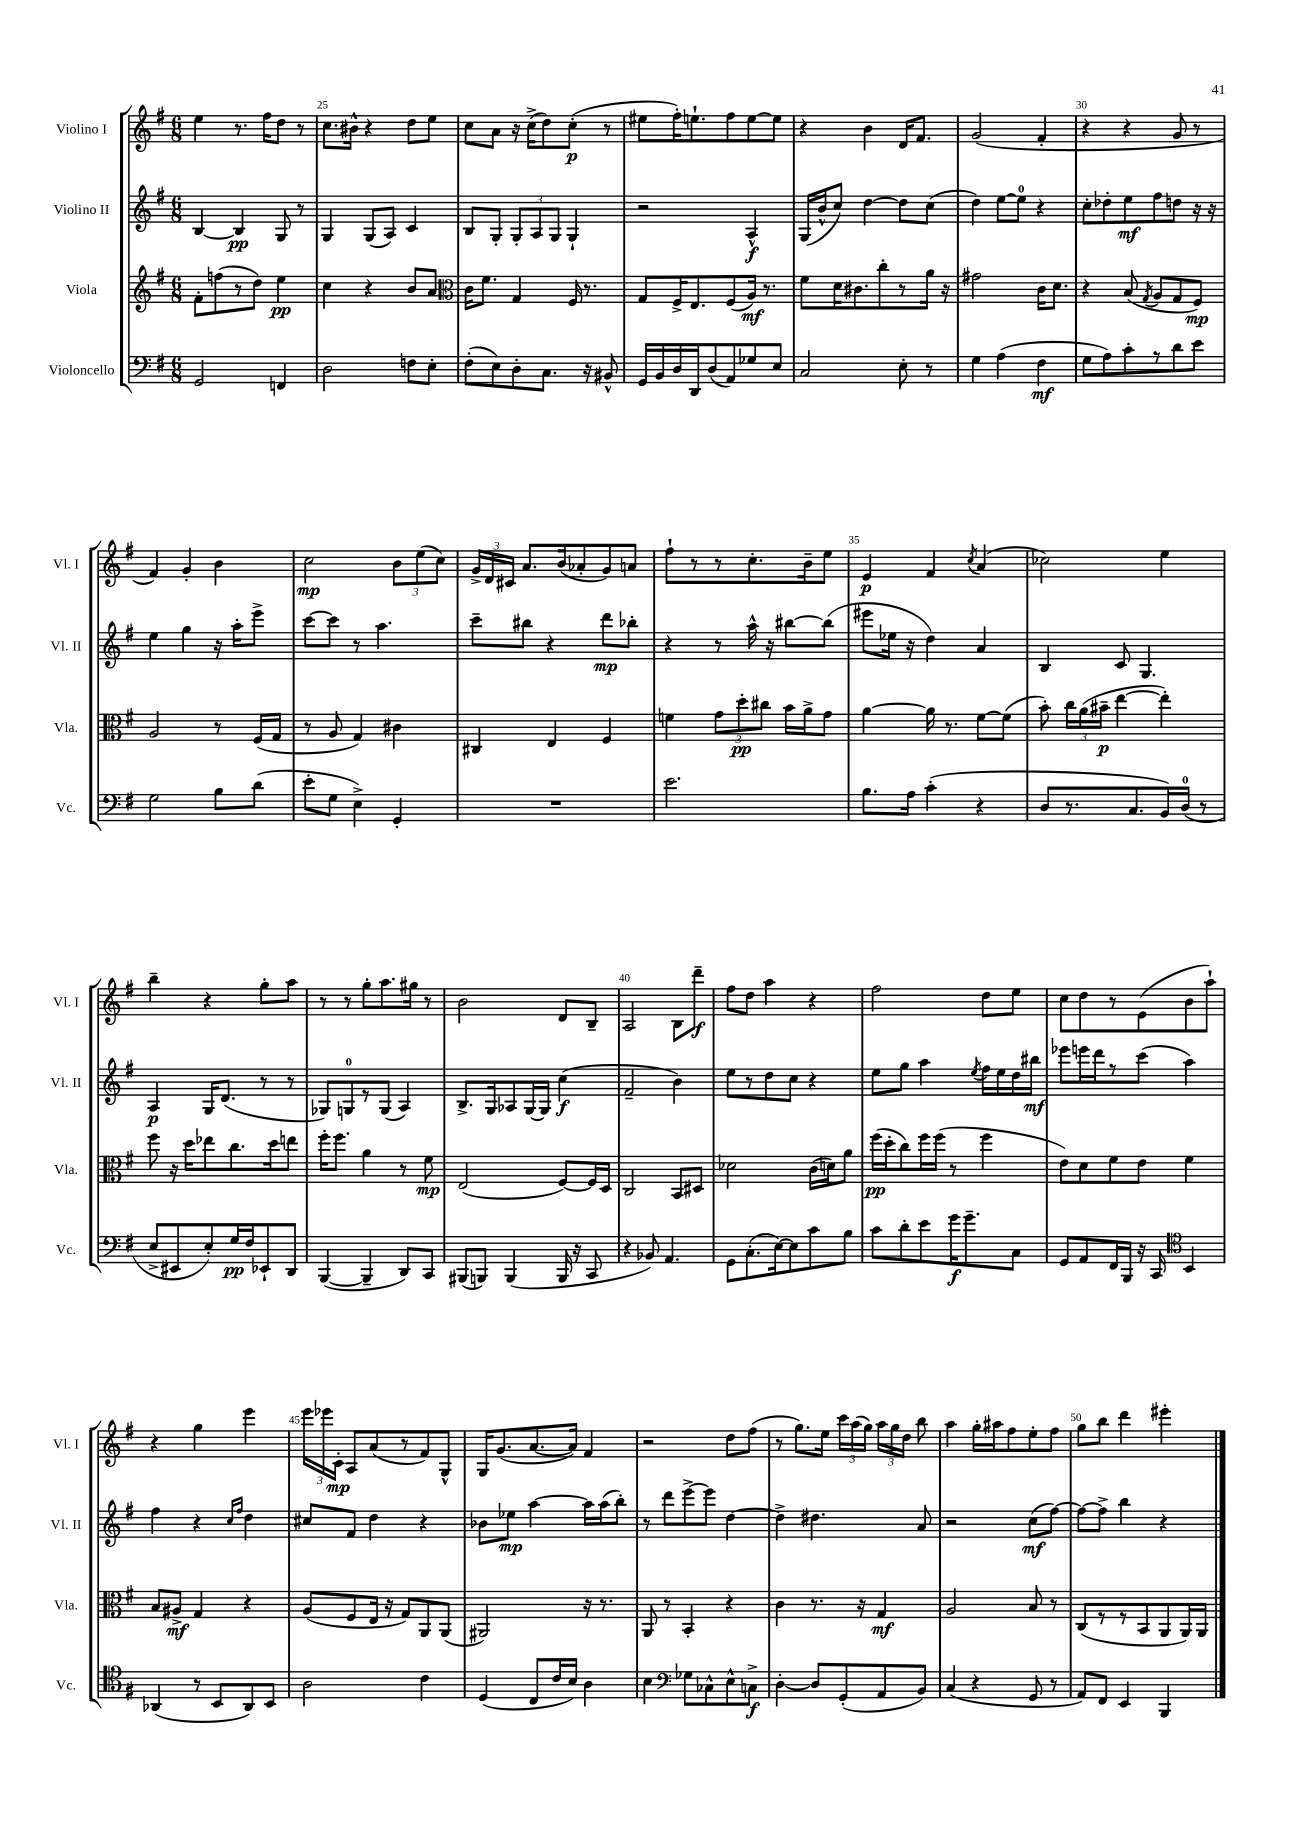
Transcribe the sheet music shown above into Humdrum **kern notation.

**kern	**kern	**kern	**kern
*staff4	*staff3	*staff2	*staff1
*clefF4	*clefG2	*clefG2	*clefG2
*k[f#]	*k[f#]	*k[f#]	*k[f#]
*M6/8	*M6/8	*M6/8	*M6/8
2GG/	8f#'\L	[4B/	4ee\
.	(8ff\	.	.
.	8r	4B/]	8.r
.	8dd\J)	.	.
.	.	.	16ff#\LK
4FF/	4ee\	8G/	8dd\J
.	.	8r	8r
=	=	=	=
2D\	4cc\	4G/	8.cc\L
.	.	.	16b#^^\Jk
.	4r	(8G/L	4r
.	.	8A/J)	.
8F\L	8b/L	4c/	8dd\L
8E'\J	8a/J	.	8ee\J
=	=	=	=
*	*clefC3	*	*
(8F#'\L	16c\LK	8B/L	8cc\L
.	8.f#\J	.	.
8E\)	.	8G'/J	8a\J
8D'\	4G/	12G'/L	16r
.	.	.	(16cc^\LK
.	.	12A/	.
8.C\J	.	.	8dd\)
.	.	12G/J	.
.	16F#/	4G`/	(8cc'\J
16r	8.r	.	.
8BB#^^/	.	.	8r
=	=	=	=
16GG/LL	8G/L	2r	8ee#\L
16BB/	.	.	.
16D/	16F#^/K	.	16ff#'\K)
16DD/J	8.E/	.	8.ee`\
(8D/	.	.	.
8AA/)	(8F#/	.	8ff#\
8G-/	16A/Jk)	4A^^/	[8ee\
.	8.r	.	.
8E/J	.	.	8ee\]J
=	=	=	=
2C/	8f#\L	(16G/LL	4r
.	.	16b^^/J	.
.	16d\K	8cc/J)	.
.	8.c#\	.	.
.	.	[4dd\	4b\
.	8cc'\	.	.
8E'\	8r	8dd\]L	16d/LK
.	.	.	8.f#/J
8r	16a\Jk	(8cc\J	.
.	16r	.	.
=	=	=	=
4G\	2g#\	4dd\)	(2g/
(4A\	.	[8ee\L	.
.	.	8ee\]J	.
4F#\	16c\LK	4r	4f#'/
.	8.d\J	.	.
=	=	=	=
8G\L	4r	8cc'\L	4r
8A\)	.	8dd-'\	.
8c'\	(8B/	8ee\	4r
.	8qG/	.	.
8r	8A/L	8ff#\	.
8d\	8G/	8dd\J	8g/
8e\J	8F#/J)	16r	8r
.	.	16r	.
=	=	=	=
2G\	2A/	4ee\	4f#/)
.	.	4gg\	4g'/
8B\L	8r	16r	4b\
.	.	16aa'\LK	.
(8d\J	(16F#/LL	8eee^\J	.
.	16G/JJ	.	.
=	=	=	=
8e'\L	8r	[8ccc\L	2cc\
8G\J	8A/	8ccc\]J	.
4E^\)	4G/)	8r	.
.	.	4.aa\	.
4GG'/	4c#\	.	12b\L
.	.	.	(12ee\
.	.	.	12cc\J)
=	=	=	=
2.r	4C#/	8ccc~\L	24g^/LL
.	.	.	24d/
.	.	.	24c#/JJ
.	.	8bb#\J	8.a/L
.	4E/	4r	.
.	.	.	(16b/k
.	.	.	8a-'/
.	4F#/	8ddd\L	8g/)
.	.	8bb-'\J	8a/J
=	=	=	=
2.e\	4f\	4r	8ff#`\L
.	.	.	8r
.	12g\L	8r	8r
.	12dd'\	.	.
.	.	16aa^^\	8.cc'\
.	12cc#\J	.	.
.	.	16r	.
.	16b\LL	[8bb#\L	.
.	16a^\J	.	16b~\k
.	8g\J	(8bb#\]J	8ee\J
=	=	=	=
8.B\L	[4a\	8eee#\L	4e/
.	.	16ee-\Jk	.
16A\Jk	.	16r	.
(4c'\	16a\]	4dd\)	4f#/
.	8.r	.	.
.	.	.	8qcc/
4r	[8f#\L	4a/	(4a/
.	(8f#\]J	.	.
=	=	=	=
8D/L	8b'\)	4B/	2cc-\)
8.r	24cc\LL	.	.
.	(24a\	.	.
.	24b#~\JJ	.	.
.	[4ee\	8c/	.
8.C/	.	.	.
.	.	4.G/	.
16BB/L)	4ee'\])	.	4ee\
(16D/JJ	.	.	.
8r	.	.	.
=	=	=	=
8E^/L	8ff#\	4A/	4bb~\
8EE#/	16r	.	.
.	16dd\LK	.	.
8E'/)	8ee-\	16G/LK	4r
.	.	(8.d/J	.
16G/L	8.cc\	.	.
16F#/J	.	.	.
8EE-`/	.	8r	8gg'\L
.	16dd\k	.	.
8DD/J	8ee\J	8r	8aa\J
=	=	=	=
([4BBB/	16ff#'\LK	8G-/L)	8r
.	8.ff#\J	.	.
.	.	8G/	8r
4BBB~/]	4a\	8r	8gg'\L
.	.	(8G/J	8.aa\
8DD/L)	8r	4A/)	.
.	.	.	16gg#\Jk
8CC/J	8f#\	.	8r
=	=	=	=
(8BBB#/L	(2E/	8.B^/L	2b\
8BBB/J)	.	.	.
.	.	16G/k	.
(4BBB/	.	8A-/	.
.	.	[16G/L	.
.	.	16G/]JJ	.
16BBB/	[8F#/L)	(4cc\	8d/L
16r	.	.	.
8CC/	16F#/]L	.	8B~/J
.	16D/JJ	.	.
=	=	=	=
4r	2C/	2f#~/	2A/
8BB-/)	.	.	.
4.AA/	.	.	.
.	8BB/L	4b\)	8B\L
.	8D#/J	.	8ddd~\J
=	=	=	=
8GG\L	2d-\	8ee\L	8ff#\L
(8.C'\	.	8r	8dd\J
.	.	8dd\	4aa\
[16E\k)	.	.	.
8E\]	.	8cc\J	.
8c\	(16c\LL	4r	4r
.	16d\J)	.	.
8B\J	8a\J	.	.
=	=	=	=
8c\L	(16ff#\LL	8ee\L	2ff#\
.	16dd'\J	.	.
8d'\	8cc\)	8gg\J	.
8e\	16ff#\L	4aa\	.
.	(16ff#\JJ	.	.
16g\K	8r	.	.
8.g~\	.	.	.
.	.	8qee/	.
.	4ff#\	16ff#\LL	8dd\L
.	.	16ee\	.
8C\J	.	16dd\	8ee\J
.	.	16bb#\JJ	.
=	=	=	=
8GG/L	8e\L)	8eee-\L	8cc\L
8AA/	8d\	16eee\L	8dd\
.	.	16ddd\J	.
16FF#/L	8f#\	8r	8r
16BBB/JJ	.	.	.
16r	8e\J	(8ccc\J	(8e\
16CC/	.	.	.
*clefC4	*	*	*
4BB/	4f#\	4aa\)	8b\
.	.	.	8aa`\J)
=	=	=	=
(4AA-/	8B/L	4ff#\	4r
.	8A#^/J	.	.
8r	4G/	4r	4gg\
8BB/L	.	.	.
.	.	16qqcc/LL	.
.	.	16qqff#/JJ	.
8AA-/)	4r	4dd\	4eee\
8BB/J	.	.	.
=	=	=	=
2A\	(8A/L	8cc#/L	24eee\LL
.	.	.	24eee-\
.	.	.	24c'\JJ
.	8F#/	8f#/J	8A/L
.	16E/Jk	4dd\	(8a/
.	16r	.	.
.	8G/L)	.	8r
4c\	8AA/	4r	8f#/)
.	(8AA/J	.	8G^^/J
=	=	=	=
(4D/	2AA#/)	8b-\L	16G/LK
.	.	.	(8.g/
.	.	8ee-\J	.
8C/L	.	[4aa\	[8.a/
16c/L	.	.	.
16B/JJ)	.	.	16a/]Jk)
4A\	16r	16aa\]LL	4f#/
.	8.r	(16aa\J	.
.	.	8bb'\J)	.
=	=	=	=
4B\	8AA/	8r	2r
.	8r	8ddd\L	.
*clefF4	*	*	*
8G-\L	4BB'/	[8eee^\	.
8C-^^\	.	8eee\]J	.
8E^^\	4r	[4dd\	8dd\L
8C^\J	.	.	(8ff#\J
=	=	=	=
[4D'\	4c\	4dd^\]	8r
.	.	.	8.gg\L)
8D/]L	8.r	4.dd#\	.
.	.	.	16ee\Jk
(8GG'/	.	.	24ccc\LL
.	.	.	(24aa\
.	16r	.	.
.	.	.	24gg\JJ)
8AA/	4G/	.	24aa\LL
.	.	.	24gg\
.	.	.	24dd\JJ
8BB/J)	.	8a/	8bb\
=	=	=	=
(4C/	2A/	2r	4aa\
4r	.	.	16gg'\LL
.	.	.	16aa#\J
.	.	.	8ff#\
8GG/	8B/	(8cc\L	8ee'\
8r	8r	[8ff#\J)	8ff#\J
=	=	=	=
8AA/L)	(8C/L	8ff#\_L	8gg\L
8FF#/J	8r	8ff#^\]J	8bb\J
4EE/	8r	4bb\	4ddd\
.	8BB/	.	.
4BBB/	8AA/	4r	4eee#'\
.	16AA/L)	.	.
.	16AA/JJ	.	.
==	==	==	==
*-	*-	*-	*-
